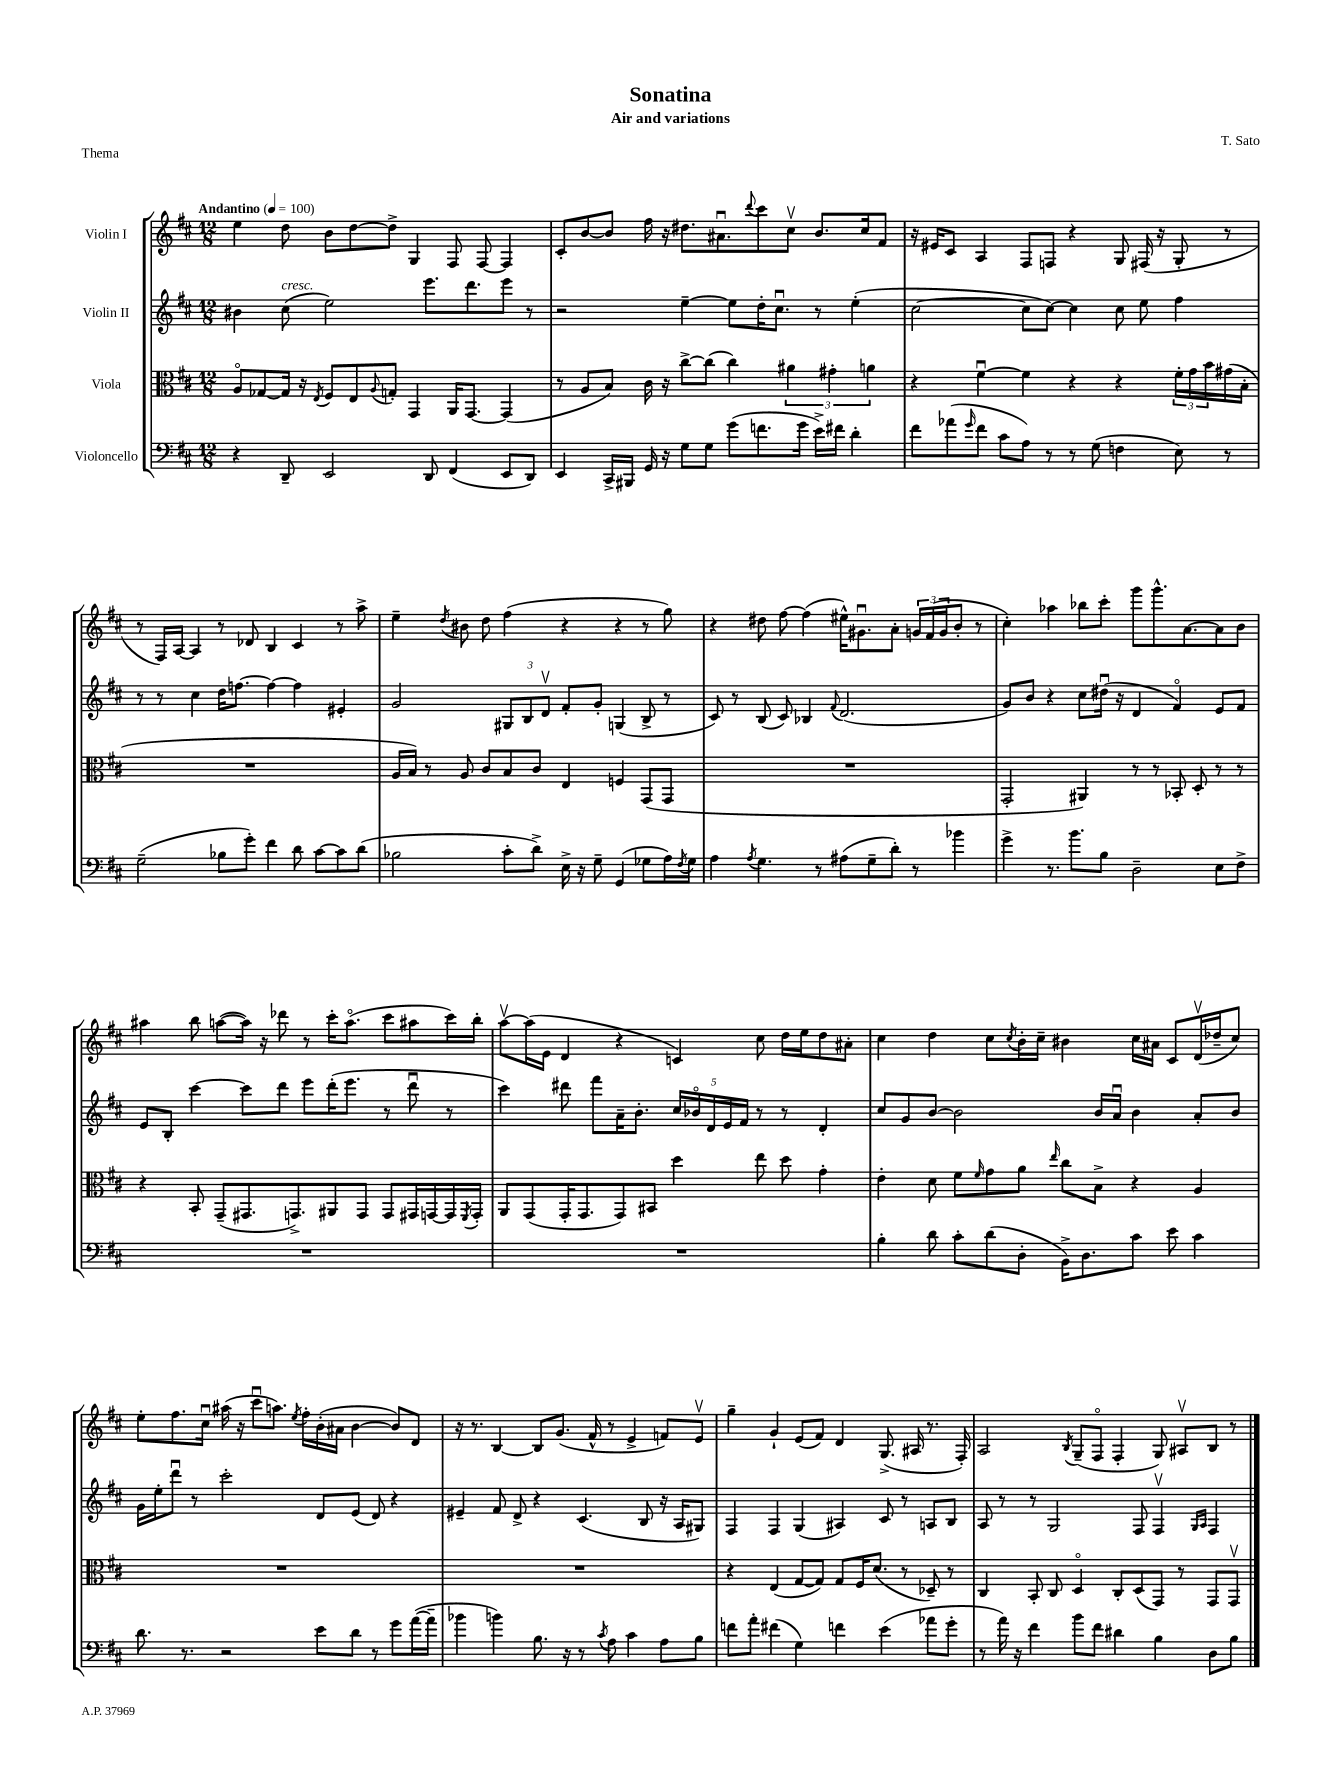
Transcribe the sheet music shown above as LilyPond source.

\header { title = "Sonatina" composer = "T. Sato" subtitle = "Air and variations" piece = "Thema" }
<<
\new StaffGroup <<
\new Staff = "s0" \with { instrumentName = "Violin I" } {
    \clef treble \key d \major \numericTimeSignature \time 12/8 \tempo "Andantino" 4 = 100
    e''4 d''8 b'8 d''8~ d''8-> g4 fis8 fis8~ fis4 |
    cis'8-. b'8~ b'8 fis''16 r16 dis''8. ais'8.\downbow \appoggiatura { d'''8 } cis'''8 cis''8\upbow b'8. cis''16 fis'8 |
    r16 eis'16 cis'8 a4 fis8 f8 r4 g8 fis16( r16 g8-. r8 |
    r8 fis16) a16~ a4 r8 des'8 b4 cis'4 r8 a''8-> |
    e''4-- \acciaccatura { d''8 } bis'8 d''8 fis''4( r4 r4 r8 g''8) |
    r4 dis''8 fis''8~ fis''4( eis''16-^) gis'8.\downbow a'8-. \tuplet 3/2 { g'16 fis'16( g'16 } b'8-. r8 |
    cis''4-.) aes''4 bes''8 cis'''8-. g'''8 g'''8.-^ a'8.~ a'8 b'8 |
    ais''4 b''8 a''8~( a''16) r16 des'''8 r8 cis'''16-. a''8.\flageolet( cis'''8 ais''8 cis'''16) b''16-. |
    a''8~\upbow a''16( e'16 d'4 r4 c'4) cis''8 d''16 e''16 d''8 ais'8-. |
    cis''4 d''4 cis''8 \acciaccatura { cis''8 } b'16-. cis''16-- bis'4 cis''16 ais'16 cis'8 d'16\upbow( des''16-- cis''8) |
    e''8-. fis''8. cis''16\downbow ais''16( r16 cis'''8\downbow a''8.) \acciaccatura { e''8 } fis''16-. b'16-.( ais'16 b'4~ b'8) d'8 |
    r16 r8. b4~ b8 g'8.( fis'16-^ r8 e'4-> f'8) e'8\upbow |
    g''4-- g'4-! e'8( fis'8) d'4 g8.->( ais16 r8. fis16-.) |
    a2 \acciaccatura { b8 } g8--( fis8\flageolet fis4-. g8) ais8\upbow b8 r8 \bar "|." |
}
\new Staff = "s1" \with { instrumentName = "Violin II" } {
    \clef treble \key d \major \numericTimeSignature \time 12/8
    bis'4 cis''8^\markup { \italic "cresc." }( e''2) e'''8. d'''8. e'''8 r8 |
    r2 e''4~-- e''8 d''16-. cis''8.\downbow r8 e''4-.( |
    cis''2~ cis''8 cis''8~) cis''4 cis''8 e''8 fis''4 |
    r8 r8 cis''4 d''16 f''8.~ f''4~ f''4 eis'4-. |
    g'2 \tuplet 3/2 { gis8 b8 d'8\upbow } fis'8-. g'8-. g4( b8-> r8 |
    cis'8) r8 b8( cis'8) bes4 \appoggiatura { fis'8 } d'2.( |
    g'8) b'8 r4 cis''8 dis''16\downbow( r16 d'4 fis'4\flageolet) e'8 fis'8 |
    e'8 b8-. cis'''4~ cis'''8 d'''8 e'''8 d'''16-.( e'''8. r8 d'''8\downbow r8 |
    cis'''4) dis'''8 fis'''8 a'16-- b'8.-. \tuplet 5/4 { cis''16 bes'16\flageolet d'16 e'16 fis'16 } r8 r8 d'4-. |
    cis''8 g'8 b'8~ b'2 b'16 a'16\downbow b'4 a'8-. b'8 |
    g'16 e''16-. d'''8\downbow r8 cis'''2-. d'8 e'8( d'8) r4 |
    eis'4-- fis'8 d'8-> r4 cis'4.( b8 r16 a16 gis8) |
    fis4 fis4 g4( ais4) cis'8 r8 a8 b8 |
    a8 r8 r8 g2 fis8 fis4\upbow \grace { g16 a16 } fis4 \bar "|." |
}
\new Staff = "s2" \with { instrumentName = "Viola" } {
    \clef alto \key d \major \numericTimeSignature \time 12/8
    a8\flageolet ges8~ ges16 r16 \acciaccatura { e8 } fis8 e8 \appoggiatura { a8 } g8-. g,4 a,16 g,8.~ g,4( |
    r8 a8 b8) cis'16 r16 cis''8~-> cis''8( cis''4) \tuplet 3/2 { ais'4 gis'4-. a'4 } |
    r4 fis'4~\downbow fis'4 r4 r4 \tuplet 3/2 { fis'16-. g'16 b'16 } gis'16( b16-. |
    R1. |
    a16 b16) r8 a8 cis'8 b8 cis'8 e4 f4 g,8( g,8 |
    R1. |
    g,2-. ais,4) r8 r8 bes,8-. d8-. r8 r8 |
    r4 b,8-. g,8--( gis,8. g,8.->) ais,8 g,8 g,8 gis,16 g,16~ g,16 \acciaccatura { fis,8 } g,16-. |
    a,8 g,8( g,16-. g,8. g,8) bis,8 d''4 e''8 d''8 g'4-. |
    e'4-. d'8 fis'8 \grace { fis'16 } g'8 a'8 \grace { e''16 } cis''8 b8-> r4 a4 |
    R1. |
    R1. |
    r4 e4( g8~ g8) g8 fis16 d'8.( r8 des8--) r8 |
    cis4 b,8-. cis8 d4\flageolet cis8-. d8( g,8) r8 g,8 g,8\upbow \bar "|." |
}
\new Staff = "s3" \with { instrumentName = "Violoncello" } {
    \clef bass \key d \major \numericTimeSignature \time 12/8
    r4 d,8-- e,2 d,8 fis,4( e,8 d,8) |
    e,4 cis,16-> bis,,16 g,16 r16 g8 g8 g'8( f'8. g'16 e'16->) fis'16 d'4-. |
    fis'8 aes'8( \grace { g'16 } fis'8 cis'8 a8) r8 r8 g8( f4 e8) r8 |
    g2--( bes8 g'8-.) fis'4 d'8 cis'8~ cis'8 d'8( |
    bes2 cis'8-. d'8->) e16-> r16 g8-- g,4( ges8 a16) \acciaccatura { fis8 } ges16 |
    a4 \acciaccatura { a8 } g4. r8 ais8( g8-- d'8-.) r8 bes'4 |
    g'4-> r8. b'8. b8 d2-- e8 fis8-> |
    R1. |
    R1. |
    b4-. d'8 cis'8-. d'8( d8-. b,16->) d8. cis'8 e'8 cis'4 |
    d'8. r8. r2 e'8 d'8 r8 g'8 a'16~( a'16-- |
    bes'4 b'4) b8. r16 r8 \acciaccatura { cis'8 } a8 cis'4 a8 b8 |
    f'8 a'8-. fis'4( g4) f'4 e'4( aes'8 g'8-. |
    r8 a'16) r16 fis'4 b'8 fis'8 dis'4 b4 d8 b8 \bar "|." |
}
>>
>>
\layout { \context { \Score \remove "Bar_number_engraver" } }
